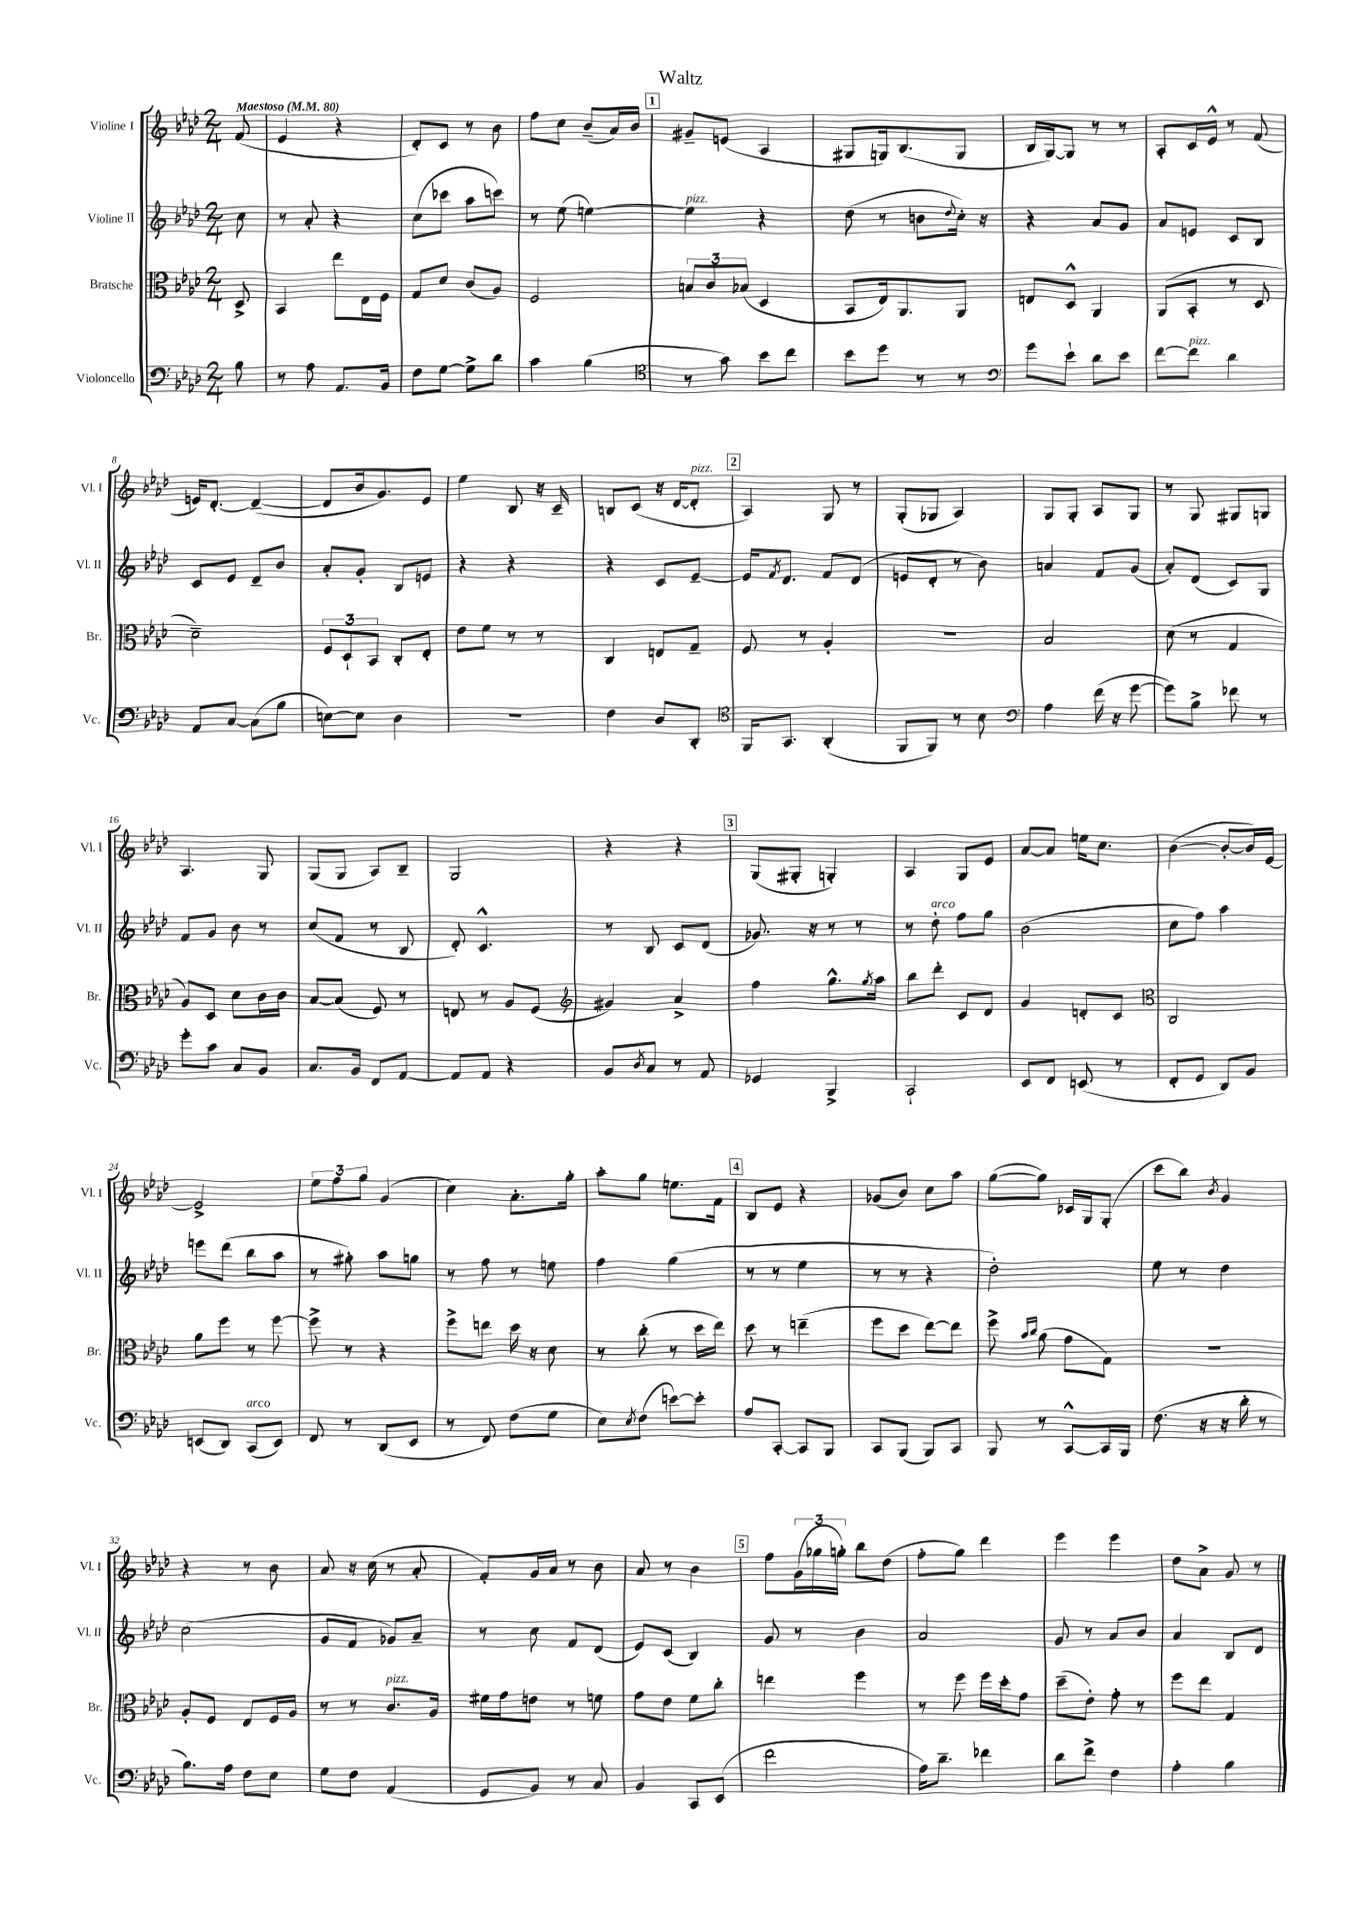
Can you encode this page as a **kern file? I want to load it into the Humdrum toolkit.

**kern	**kern	**kern	**kern
*part4	*part3	*part2	*part1
*staff4	*staff3	*staff2	*staff1
*I"Violoncello	*I"Bratsche	*I"Violine II	*I"Violine I
*I'Vc.	*I'Br.	*I'Vl. II	*I'Vl. I
*clefF4	*clefC3	*clefG2	*clefG2
*k[b-e-a-d-]	*k[b-e-a-d-]	*k[b-e-a-d-]	*k[b-e-a-d-]
*M2/4	*M2/4	*M2/4	*M2/4
*MM80	*MM80	*MM80	*MM80
=	=	=	=
!	!	!	!LO:TX:a:B:t=Maestoso
8B-\	8D-^/	8cc\	(8f/
=1	=1	=1	=1
8r	4BB-/	8r	4e-/
8A-\	.	8a-'/	.
8.AA-/L	8ee-\L	4r	4r
.	16E-\L	.	.
16BB-/Jk	16F\JJ	.	.
=2	=2	=2	=2
8F\L	8G/L	(8cc\L	8d-'/L)
[8G\J	8d-/J	8ccc-X\J	8c/J
8G^\L]	(8c/L	8aa-\L	8r
8d-\J	8A-/J)	8cccn\J)	8b-\
=3	=3	=3	=3
4c\	2F/	8r	8ff\L
.	.	(8ee-\	8cc\J
(4B-\	.	[4een\)	(8b-~/L
.	.	.	16a-/L)
.	.	.	16b-/JJ
!!LO:REH:place=s1:t=1
=4	=4	=4	=4
*clefC4	*	*	*
!	!	!LO:TX:a:i:t=pizz.	!
8r	12Bn/L	4ee\]	8g#X~/L
.	12c/	.	.
8g\)	.	.	(8en/J
.	(12B-X/J	.	.
8b-\L	4D-/	4r	4A-/
8cc\J	.	.	.
=5	=5	=5	=5
8b-\L	8BB-/L	(8dd-\	8G#X/L
8dd-\J	16E-/k)	8r	16Gn/k)
.	8.AA-/	.	(8.B-/
8r	.	8bn\L	.
.	.	8qqdd-/	.
8r	8AA-/J	16cc'\Jk)	8G/J
.	.	16r	.
=6	=6	=6	=6
*clefF4	*	*	*
8g\L	8En/L	4r	16B-/LL
.	.	.	[16G/J)
8e-`\J	8D-^^/J	.	8G/J]
8d-\L	4AA-/	8a-/L	8r
8e-\J	.	8g/J	8r
=7	=7	=7	=7
[8f\L	(8AA-/L	8a-/L	8A-'/L
!LO:TX:a:i:t=pizz.	!	!	!
8f\J]	8BB-'/J	8en/J	16c/L
.	.	.	16e-^^/JJ
4d-\	8r	8c/L	8r
.	8D-/	8B-/J	(8f/
!!LO:LB:g=z
=8	=8	=8	=8
8AA-/L	2d-~\)	8c/L	16en/KL)
.	.	.	[8.d-'/J
[8C/J	.	8e-/J	.
(8C\L]	.	8d-~/L	(4d-~/_
8B-\J	.	8b-/J	.
=9	=9	=9	=9
[8En\L)	12F/L	8a-'/L	8d-/L]
.	12D-`/	.	.
8E\J]	.	8g'/J	16b-/k
.	12BB-/J	.	.
.	.	.	8.g/)
4D-\	8C'/L	8B-/L	.
.	8E-'/J	8en/J	8e-/J
=10	=10	=10	=10
2r	8e-\L	4r	4ee-\
.	8f\J	.	.
.	8r	4r	8B-/
.	8r	.	16r
.	.	.	16c~/
=11	=11	=11	=11
4F\	4C/	4r	8Bn/L
.	.	.	(8c/J
8D-/L	8En/L	8c/L	16r
.	.	.	[16d-/KL
!	!	!	!LO:TX:a:i:t=pizz.
8DD-'/J	8G~/J	[8e-~/J	8d-'/J]
!!LO:REH:place=s1:t=2
=12	=12	=12	=12
*clefC4	*	*	*
16FF/KL	8F/	16e-/KL]	4A-/)
.	.	8qf/	.
8.GG/J	.	8.d-/J	.
.	8r	.	.
(4AA-'/	4A-'/	8f/L	8G/
.	.	(8d-/J	8r
=13	=13	=13	=13
8FF/L	2r	8en/L	(8G'/L
8FF/J)	.	8d-'/J	8G-X/J
8r	.	8r	4A-/)
8B-\	.	8b-\)	.
=14	=14	=14	=14
*clefF4	*	*	*
4A-\	2B-/	4an/	8G/L
.	.	.	8G'/J
(16f\	.	8f/L	8A-/L
16r	.	.	.
[8g\	.	(8g/J	8G/J
=15	=15	=15	=15
8g\L])	(8d-\	8a-'/L)	8r
8B-^\J	8r	(8d-/J	8G/
8f-X\	4G/	8c/L)	8G#X/L
8r	.	8G/J	8Gn/J
!!LO:LB:g=z
=16	=16	=16	=16
8g'\L	8A-/L)	8f/L	4.A-/
8c\J	8D-/J	8g/J	.
8C/L	8d-\L	8b-\	.
8BB-/J	16c\L	8r	8G/
.	16c\JJ	.	.
=17	=17	=17	=17
8.C/L	[8B-/L	(8cc/L	(8G/L
.	(8B-/J]	8f/J	8G/J
16BB-/Jk	.	.	.
8FF/L	8F/)	8r	8A-/L)
[8AA-/J	8r	8B-/	8B-~/J
=18	=18	=18	=18
8AA-/L]	8En/	8d-'/)	2G/
8AA-/J	8r	4.c^^/	.
4r	8A-/L	.	.
.	(8F/J	.	.
=19	=19	=19	=19
*	*clefG2	*	*
8BB-/L	4g#X/)	8r	4r
8qD-/	.	.	.
8C/J	.	8B-/	.
8r	4a-^/	8c/L	4r
8AA-/	.	(8d-/J	.
!!LO:REH:place=s1:t=3
=20	=20	=20	=20
4GG-X/	4ff\	8.g-X/)	(8G/L
.	.	.	8G#X'/J
.	.	16r	.
4BBB-^/	8.gg^^\L	8r	4Gn'/)
.	.	8r	.
.	8qgg/	.	.
.	16aa-\Jk	.	.
=21	=21	=21	=21
2CC`/	8bb-\L	8r	4A-/
!	!	!LO:TX:a:i:t=arco	!
.	8ddd-'\J	8dd-'\	.
.	8c/L	8ff\L	8G/L
.	8d-/J	8gg\J	8e-/J
=22	=22	=22	=22
8EE-/L	4g/	(2b-\	[8a-/L
8FF/J	.	.	8a-/J]
(8EEn/	8dn'/L	.	16een\KL
.	.	.	8.cc\J
8r	8c/J	.	.
=23	=23	=23	=23
*	*clefC3	*	*
8FF'/L	2C/	8cc\L	([4b-\
8GG/J	.	8ff\J)	.
8DD-/L)	.	4aa-\	8b-'/L_
8BB-/J	.	.	16b-/L])
.	.	.	[16e-/JJ
!!LO:LB:g=z
=24	=24	=24	=24
(8EEn/L	8a-\L	8eeen\L	2e-^/]
8DD-/J)	8ff\J	(8ddd-\J	.
!LO:TX:a:i:t=arco	!	!	!
(8CC/L	8r	8bb-\L	.
8EE/J)	[8ff\	8aa-\J	.
=25	=25	=25	=25
8FF/	8ff^\]	8r	12ee-\L
.	.	.	12ff\
8r	8r	8gg#X'\)	.
.	.	.	12gg\J
(8DD-/L	4r	8aa-\L	(4g/
8EE-/J	.	8ggn\J	.
=26	=26	=26	=26
8r	8ff^\L	8r	4cc\)
8FF/)	8een\J	8ff\	.
(8F\L	16dd-\	8r	8.a-'\L
.	16r	.	.
8G\J	8d-\	8een\	.
.	.	.	16gg'\Jk
=27	=27	=27	=27
8E-\L)	8r	4ff\	8aa-'\L
8qE-/	.	.	.
(8F\J	(8cc'\	.	8gg\J
[8en\L)	8r	(4gg\	8.een\L
8e'\J]	16dd-\LL	.	.
.	16ee-\JJ)	.	16f\Jk
!!LO:REH:place=s1:t=4
=28	=28	=28	=28
8A-/L	8dd-\	8r	8B-/L
[8CC'/J	8r	8r	8e-/J
8CC/L]	(4een~\	4ee-\	4r
8BBB-/J	.	.	.
=29	=29	=29	=29
8CC/L	8ff\L	8r	(8g-X/L
(8BBB-/J	8dd-\J	8r	8b-/J)
8BBB-/L)	[8ee-\L)	4r	8cc\L
8CC/J	8ee-\J]	.	8aa-\J
=30	=30	=30	=30
8BBB-/	8ff^\	2dd-'\)	([8gg\L
.	16qqb-/LL	.	.
.	16qqcc/JJ	.	.
8r	(8a-\	.	8gg\J])
[8CC^^/L	8g\L	.	16c-X/LL
.	.	.	16G/J
16CC/L]	8G\J)	.	(8G'/J
16BBB-/JJ	.	.	.
=31	=31	=31	=31
(8.F\	2r	8ee-\	8ccc\L
.	.	8r	8bb-\J)
16r	.	.	.
.	.	.	8qb-/
16r	.	4dd-\	4g/
16d-'\	.	.	.
8r	.	.	.
!!LO:LB:g=z
=32	=32	=32	=32
8.B-\L)	8A-'/L	(2cc\	4r
.	8F/J	.	.
16A-\Jk	.	.	.
8F\L	8E-/L	.	8r
8E-\J	16F/L	.	8b-\
.	16A-/JJ	.	.
=33	=33	=33	=33
8G\L	8r	8g/L	8a-/
8F\J	8r	8f/J	16r
.	.	.	(16cc\
!	!LO:TX:a:i:t=pizz.	!	!
(4AA-/	8.c/L	8g-X/L)	8r
.	.	8a-~/J	8a-'/
.	16A-/Jk	.	.
=34	=34	=34	=34
8GG/L	16f#X\LL	8r	8f'/L)
.	16g\J	.	.
8BB-/J)	8en\J	8cc\	16g/L
.	.	.	16a-/JJ
8r	8r	8f/L	8r
8C/	8fn\	(8d-/J	8b-\
=35	=35	=35	=35
4BB-/	8g\L	8e-/L)	8a-/
.	8e-\J	(8c/J	8r
8CC/L	8f\L	4B-/)	4b-\
(8EE-/J	8cc'\J	.	.
!!LO:REH:place=s1:t=5
=36	=36	=36	=36
2f\	4een\	8g/	8ff\L
.	.	8r	(24g\L
.	.	.	24gg-X\
.	.	.	24ggn'\JJ)
.	4ff\	4b-\	8bb-\L
.	.	.	(8dd-\J
=37	=37	=37	=37
16A-\KL)	8r	2a-/	8ff'\L
8.d-~\J	.	.	.
.	8ff\	.	8gg\J)
4f-X\	16ff\LL	.	4ddd-\
.	16dd-'\J	.	.
.	8g\J	.	.
=38	=38	=38	=38
8d-\L	(8dd-~\L	8g/	4eee-\
8f^\J	8e-'\J)	8r	.
4F\	8g'\	8a-/L	4eee-\
.	8r	8b-/J	.
=39	=39	=39	=39
4A-'\	8ff\L	4a-/	8dd-\L
.	8ee-\J	.	8a-^\J
4B-\	4G/	8B-/L	8g/
.	.	8d-/J	8r
==	==	==	==
*-	*-	*-	*-
